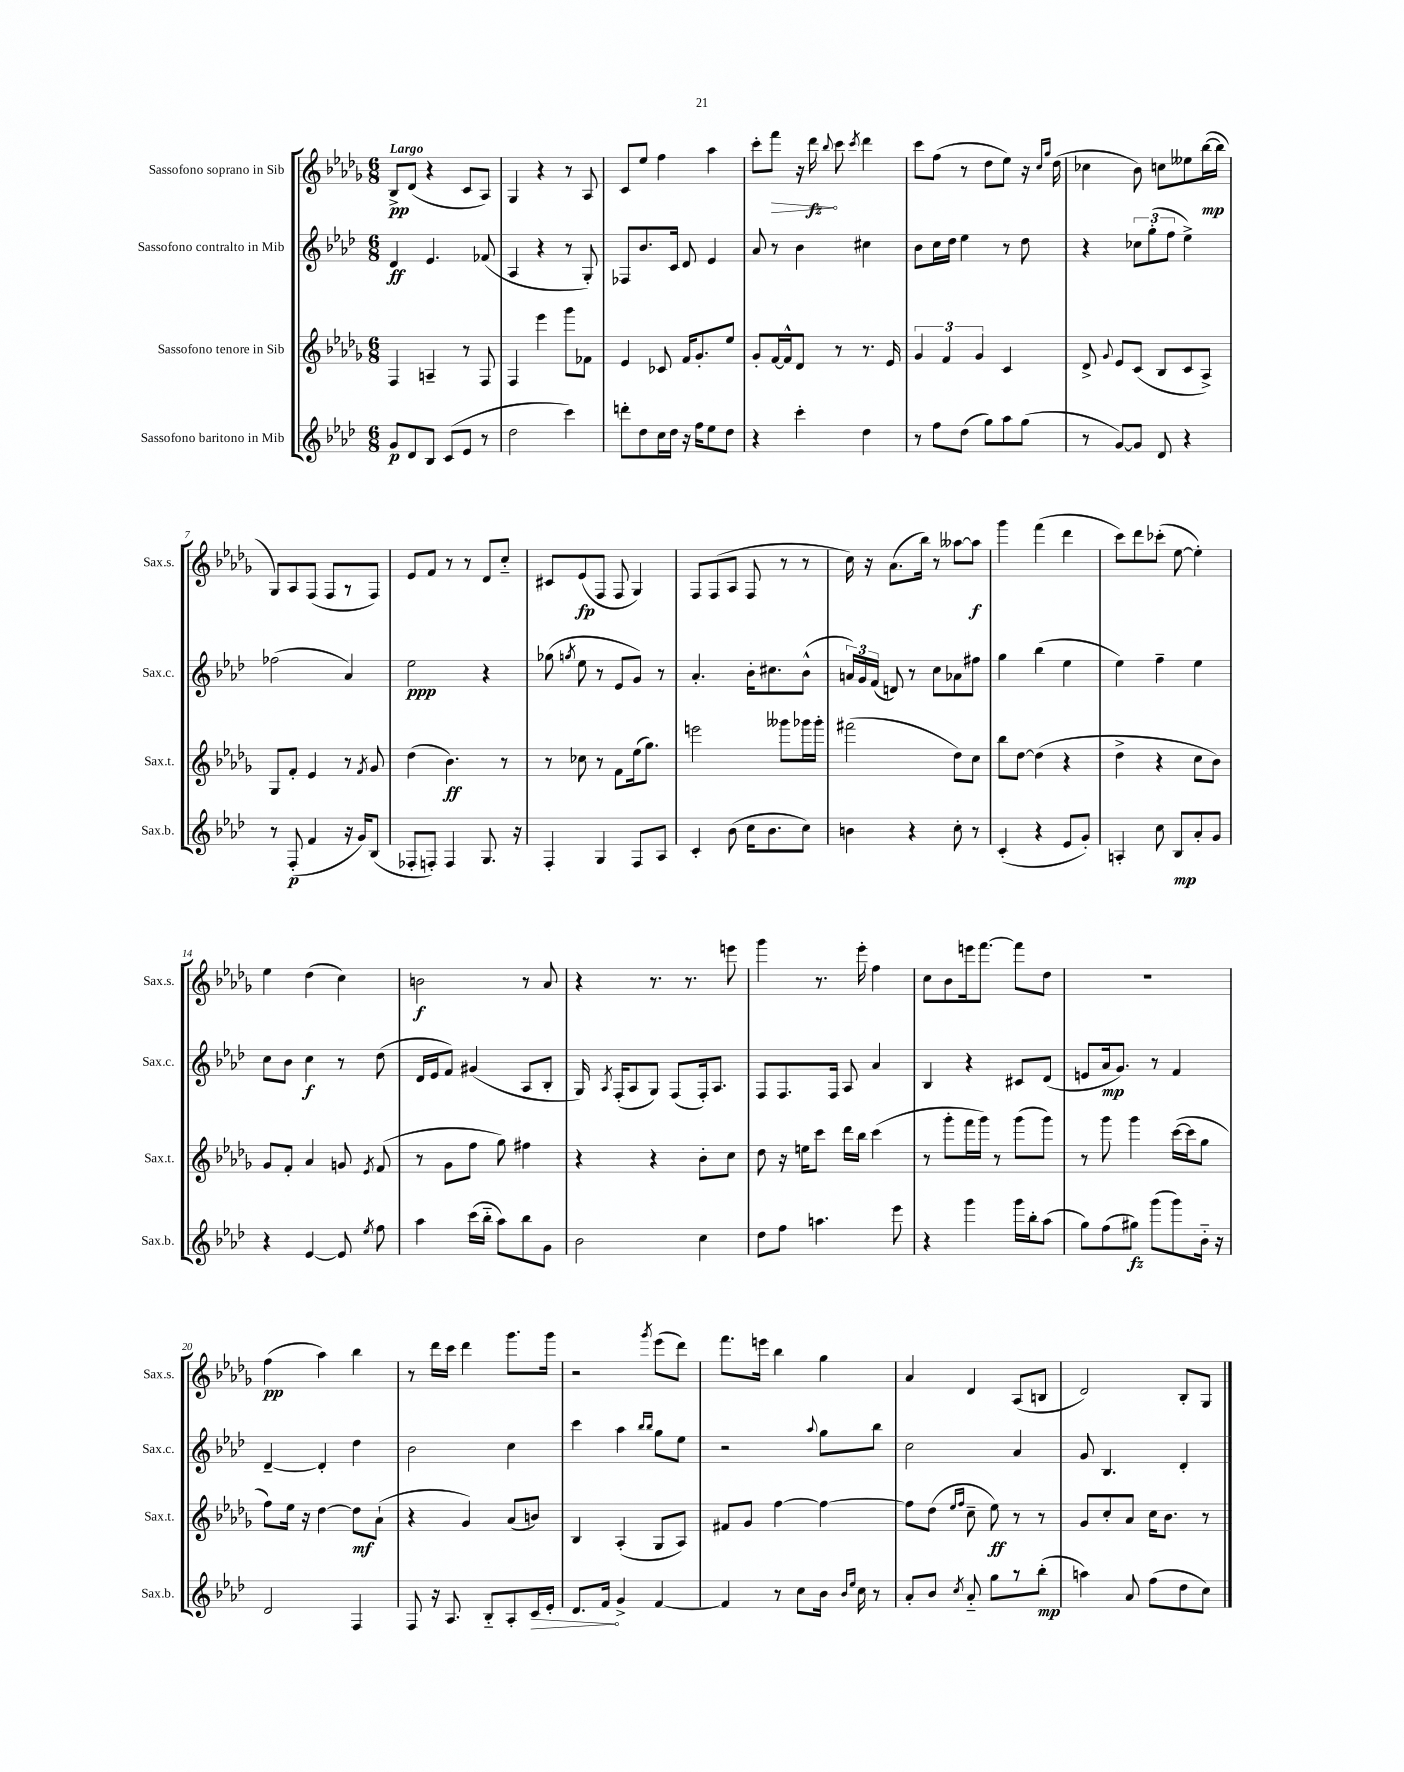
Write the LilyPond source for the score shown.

<<
\new StaffGroup <<
\new Staff = "s0" \with { instrumentName = "Sassofono soprano in Sib" shortInstrumentName = "Sax.s." } {
    \clef treble \key des \major \numericTimeSignature \time 6/8 \tempo "Largo"
    \autoBeamOff bes8[->\pp des'8]( r4 c'8[ aes8]) |
    ges4 r4 r8 aes8 |
    c'8[ ees''8] f''4 aes''4 |
    c'''8[-. \once \override Hairpin.circled-tip = ##t f'''8]\> r16 des'''16\fz\! \appoggiatura { bes''8 } c'''8 \acciaccatura { c'''8 } des'''4 |
    c'''8[ f''8]( r8 des''8[ ees''8]) r16 \grace { c''16[ ges''16] } des''16( |
    ces''4 bes'8) c''8[ eeses''8 bes''16~\mp( bes''16] |
    ges8[) aes8 f8]( f8[ r8 f8]) |
    ees'8[ f'8] r8 r8 des'8[ c''8]-_ |
    cis'8[ ees'8\fp( f8] f8 ges4) |
    f8[ f8( aes8] f8 r8 r8 |
    c''16) r16 aes'8.[( bes''16]) r8 aeses''8[~ aeses''8]\f |
    ges'''4 f'''4( des'''4 |
    c'''8[) des'''8 ces'''8]-.( ees''8~ ees''4-.) |
    ees''4 des''4( c''4) |
    b'2\f r8 aes'8 |
    r4 r8. r8. e'''8 |
    ges'''4 r8. ees'''16-. f''4 |
    c''8[ bes'8 e'''16 f'''8.]~ f'''8[ des''8] |
    R2. |
    f''4\pp( aes''4) bes''4 |
    r8 des'''16[ c'''16] des'''4 ges'''8.[ ges'''16] |
    r2 \acciaccatura { ges'''8 } ees'''8[( des'''8]) |
    f'''8.[ e'''16] bes''4 ges''4 |
    aes'4 des'4 aes8[( b8] |
    des'2) bes8[-. ges8] \bar "|." |
}
\new Staff = "s1" \with { instrumentName = "Sassofono contralto in Mib" shortInstrumentName = "Sax.c." } {
    \clef treble \key aes \major \numericTimeSignature \time 6/8
    \autoBeamOff des'4\ff ees'4. fes'8( |
    aes4 r4 r8 g8-.) |
    fes8[ bes'8. c'16] des'8 ees'4 |
    aes'8 r8 bes'4 cis''4 |
    bes'8[ c''16 des''16] ees''4 r8 des''8 |
    r4 \tuplet 3/2 { ces''8[ g''8-.( f''8] } ees''4->) |
    fes''2( aes'4) |
    ees''2\ppp r4 |
    ges''8( \acciaccatura { g''8 } ees''8 r8 ees'8[ g'8]) r8 |
    aes'4.-. bes'16[-. cis''8. bes'8]-^( |
    \tuplet 3/2 { a'16[) g'16 f'16]( } d'8) r8 c''8[ aes'8 fis''8] |
    g''4 bes''4( ees''4 |
    ees''4) f''4-- ees''4 |
    c''8[ bes'8] c''4\f r8 des''8( |
    des'16[ ees'16 f'8]) gis'4( aes8[ bes8]-. |
    g16) \acciaccatura { aes8 } f16[-.( aes8 g8]) f8[( f16-.) aes8.] |
    f8[ f8. f16] aes8 aes'4 |
    bes4 r4 cis'8[ des'8]( |
    e'8[ aes'16\mp g'8.]) r8 f'4 |
    des'4~-- des'4-. des''4 |
    bes'2 c''4 |
    c'''4 aes''4 \grace { bes''16[ bes''16] } g''8[ ees''8] |
    r2 \appoggiatura { aes''8 } g''8[ bes''8] |
    c''2 aes'4 |
    g'8 bes4. des'4-. \bar "|." |
}
\new Staff = "s2" \with { instrumentName = "Sassofono tenore in Sib" shortInstrumentName = "Sax.t." } {
    \clef treble \key des \major \numericTimeSignature \time 6/8
    \autoBeamOff f4 a4-- r8 f8 |
    f4 ees'''4 ges'''8[ fes'8] |
    ees'4 ces'8 f'16[ ges'8.-. ees''8] |
    ges'8[-. f'16~ f'16-^ des'8] r8 r8. ees'16 |
    \tuplet 3/2 { ges'4 f'4 ges'4 } c'4 |
    des'8-> \appoggiatura { ges'8 } ees'8[ c'8]( bes8[ c'8 aes8]->) |
    ges8[ f'8]-. ees'4 r8 \acciaccatura { f'8 } ges'8 |
    des''4( bes'4.\ff) r8 |
    r8 ces''8 r8 f'8[ ees''16( ges''8.]) |
    e'''2 geses'''8[ ges'''16 ges'''16]-. |
    fis'''2( des''8[) c''8] |
    bes''8[ des''8]~ des''4( r4 |
    des''4-> r4 c''8[ bes'8]) |
    ges'8[ f'8]-. aes'4 g'8 \acciaccatura { ees'8 } f'8( |
    r8 ges'8[ f''8] ges''8) fis''4 |
    r4 r4 bes'8[-. c''8] |
    des''8 r16 e''16[ c'''8] des'''16[ bes''16] c'''4( |
    r8 ges'''8[-. f'''16 ges'''16]) r8 ges'''8[( ges'''8]) |
    r8 ges'''8 ges'''4 c'''16[~( c'''16 ges''8] |
    f''8[) ees''16] r16 des''4~ des''8[\mf aes'8]-!( |
    r4 ges'4) aes'8[( b'8]) |
    bes4 aes4-.( ges8[ aes8]) |
    fis'8[ ges'8] f''4~ f''4~ |
    f''8[ des''8]( \grace { ees''16[ f''16] } c''8-- ees''8\ff) r8 r8 |
    ges'8[ c''8-. aes'8] c''16[ bes'8.] r8 \bar "|." |
}
\new Staff = "s3" \with { instrumentName = "Sassofono baritono in Mib" shortInstrumentName = "Sax.b." } {
    \clef treble \key aes \major \numericTimeSignature \time 6/8
    \autoBeamOff g'8[\p des'8 bes8] c'8[( ees'8] r8 |
    des''2 c'''4) |
    d'''8[-. des''8 c''16 des''16] r16 f''16[ ees''8 des''8] |
    r4 c'''4-. des''4 |
    r8 f''8[ des''8]( g''8[) aes''8 g''8]( |
    r8 g'8[~) g'8] des'8 r4 |
    r8 f8-.\p( f'4 r16 g'16[) bes8]( |
    fes8[-. f8]-.) f4 g8. r16 |
    f4-. g4 f8[ aes8] |
    c'4-. bes'8( c''16[ bes'8. c''8]) |
    b'4 r4 c''8-. r8 |
    c'4-.( r4 ees'8[ g'8]-.) |
    a4-. c''8 bes8[\mp aes'8-. g'8] |
    r4 ees'4~ ees'8 \acciaccatura { ees''8 } f''8 |
    aes''4 c'''16[( bes''16]-_ aes''8[) bes''8 g'8] |
    bes'2 c''4 |
    des''8[ f''8] a''4. ees'''8 |
    r4 g'''4 g'''16[ bes''16-. aes''8]( |
    g''8[) f''8( gis''8]\fz) g'''8[( g'''8) bes'16]-_ r16 |
    des'2 f4 |
    f8 r16 aes8. bes8[-_ aes8-. \once \override Hairpin.circled-tip = ##t c'16\> ees'16]-. |
    des'8.[ f'16]\! g'4-> f'4~ |
    f'4 r8 c''8[ bes'16] \grace { bes'16[ ees''16] } c''16 r8 |
    aes'8[-. bes'8] \acciaccatura { c''8 } aes'8-_ g''8[ r8 bes''8]-.\mp( |
    a''4) aes'8 f''8[( des''8 c''8]) \bar "|." |
}
>>
>>
